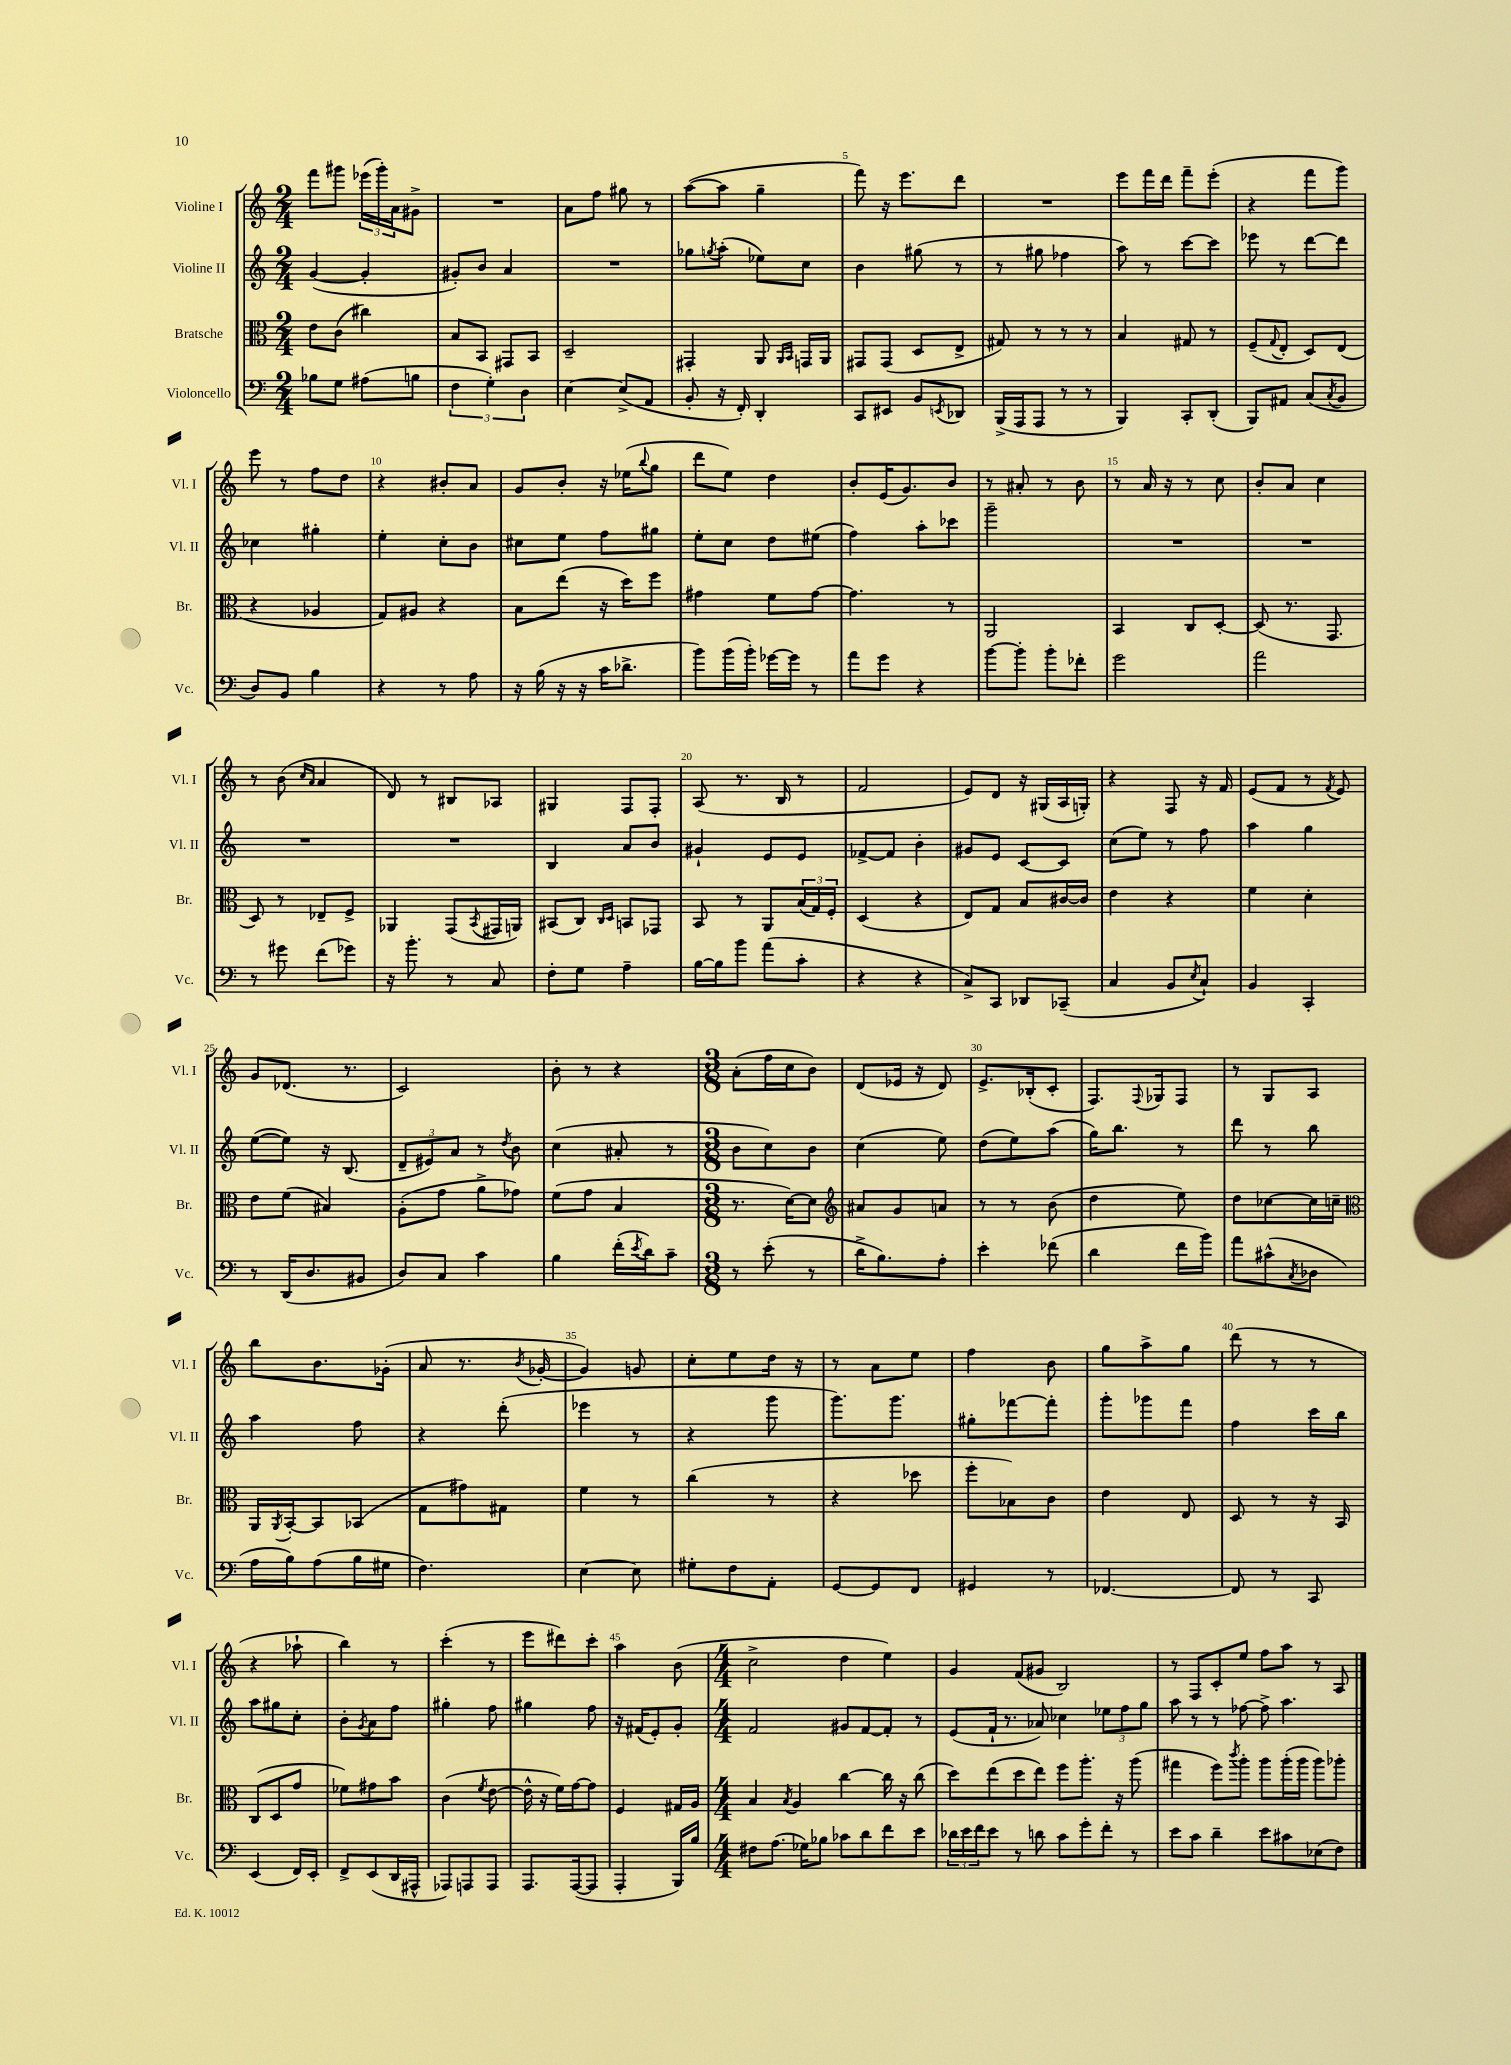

**kern	**kern	**kern	**kern
*staff4	*staff3	*staff2	*staff1
*clefF4	*clefC3	*clefG2	*clefG2
*k[]	*k[]	*k[]	*k[]
*M2/4	*M2/4	*M2/4	*M2/4
8B-	8e	([4g	8fff
8G	(8c	.	8ggg#
(8A#	4cc#)	4g']	(24eee-
.	.	.	24ggg#')
.	.	.	24a
8B	.	.	8g#^
=	=	=	=
6F	8B	8g#')	2r
.	8BB	8b	.
6G')	.	.	.
.	8GG#	4a	.
6D	.	.	.
.	8BB	.	.
=	=	=	=
[4E	2D~	2r	8a
.	.	.	8ff
(8E^]	.	.	8gg#
8AA	.	.	8r
=	=	=	=
8BB'	4GG#'	8gg-	([8aa
.	.	8qgg	.
16r	.	(8aa'	8aa]
16FF')	.	.	.
4DD'	8AA	8ee-)	4gg~
.	16qqAA	.	.
.	16qqBB	.	.
.	16GG	8cc	.
.	16AA	.	.
=	=	=	=
8CC	8GG#	4b	8fff)
8EE#	(8GG#	.	16r
.	.	.	8.eee
8BB	8D	(8gg#	.
8qEE	.	.	.
8DD-	8E^	8r	8ddd
=	=	=	=
(16BBB^	8G#)	8r	2r
16AAA	.	.	.
8AAA	8r	8gg#	.
8r	8r	4ff-	.
8r	8r	.	.
=	=	=	=
4BBB)	4B	8aa)	8eee
.	.	8r	16fff
.	.	.	16ddd
8CC'	8G#	[8ccc	8fff~
(8DD'	8r	8ccc]	(8eee'
=	=	=	=
8BBB)	(8F~	8eee-	4r
.	8qqG	.	.
8AA#	8E'	8r	.
(8C	8D)	[8ddd	8fff
8qC	.	.	.
8BB	(8E	8ddd]	8ggg)
=	=	=	=
8D)	4r	4cc-	8eee
8BB	.	.	8r
4B	4A-	4gg#'	8ff
.	.	.	8dd
=	=	=	=
4r	8G)	4ee'	4r
.	8A#	.	.
8r	4r	8cc'	8b#'
8A	.	8b	8a
=	=	=	=
16r	8B	8cc#	8g
(16B	.	.	.
16r	(8ee	8ee	8b'
16r	.	.	.
16c	16r	8ff	16r
8.d-^	16dd)	.	(16ee-
.	.	.	8qqbb
.	8ff	8gg#	8gg
=	=	=	=
8b)	4g#	8ee'	8ddd
(16b	.	8cc	8ee)
16b')	.	.	.
[16g-	8f	8dd	4dd
16g-]	.	.	.
8r	[8g#	(8ee#	.
=	=	=	=
8a	4.g#]	4ff)	8b'
8g	.	.	(16e
.	.	.	8.g)
4r	.	8aa'	.
.	8r	8ccc-	8b
=	=	=	=
[8b	2AA	2ggg~	8r
8b']	.	.	8a#'
8b'	.	.	8r
8f-'	.	.	8b
=	=	=	=
2g	4BB	2r	8r
.	.	.	16a
.	.	.	16r
.	8C	.	8r
.	[8D'	.	8cc
=	=	=	=
2a	(8D]	2r	8b'
.	8.r	.	8a
.	.	.	4cc
.	8.GG	.	.
=	=	=	=
8r	8D)	2r	8r
8g#	8r	.	(8b
.	.	.	16qqcc
.	.	.	16qqa
(8f	8E-~	.	4a
8g-)	8F^	.	.
=	=	=	=
16r	4AA-	2r	8d)
8.b'	.	.	.
.	.	.	8r
8r	(8GG	.	8B#
.	8qBB	.	.
8C	16GG#	.	8A-
.	16AA)	.	.
=	=	=	=
8F'	(8BB#	4B	4G#
8G	8C)	.	.
.	16qqC	.	.
.	16qqD	.	.
4A~	8BB	8a	8F
.	8GG-	8b	8F'
=	=	=	=
[16B	8BB	4g#`	(8A
16B]	.	.	.
8b	8r	.	8.r
(8a	8AA	8e	.
.	.	.	16B
8c'	(24B	8e	8r
.	24G)	.	.
.	24F'	.	.
=	=	=	=
4r	(4D	[8f-^	2f
.	.	8f-]	.
4r	4r	4b'	.
=	=	=	=
8C^)	8E)	8g#	8e)
8CC	8G	8e	8d
8DD-	8B	[8c	16r
.	.	.	(16G#
(8CC-~	[16c#	8c]	16A
.	16c#]	.	16G')
=	=	=	=
4C	4e	(8cc	4r
.	.	8ee)	.
8BB	4r	8r	8F
8qE	.	.	.
8C`)	.	8ff	16r
.	.	.	16f
=	=	=	=
4BB	4f	4aa	(8e
.	.	.	8f
4CC'	4d'	4gg	8r
.	.	.	8qf
.	.	.	8e)
=	=	=	=
8r	8e	([8ee	8g
(16DD	(8f	8ee])	(8.d-
8.D	.	.	.
.	4B#)	16r	.
.	.	(8.B	8.r
8BB#	.	.	.
=	=	=	=
8D)	(8A'	12d~	2c)
.	.	12e#)	.
8C	8g	.	.
.	.	12a	.
4c	8a^	8r	.
.	.	8qdd	.
.	8g-)	8b	.
=	=	=	=
4B	(8f	(4cc	8b'
.	8g	.	8r
(16f'	4B	8a#'	4r
8qe	.	.	.
16d)	.	.	.
8c~	.	8r	.
=	=	=	=
*M3/8	*M3/8	*M3/8	*M3/8
8r	8.r	8b	(8a'
(8e'	.	8cc)	16ff
.	[16d)	.	16cc
8r	8d]	8b	8b)
=	=	=	=
*	*clefG2	*	*
16d^	8a#	(4cc	(8d
8.B)	.	.	.
.	8g	.	16e-
.	.	.	16r
8A'	8a	8ee)	8d)
=	=	=	=
4e'	8r	(8dd	8.e^
.	8r	8ee)	.
.	.	.	(16B-'
(8f-	(8b	(8aa	8c'
=	=	=	=
4d	4dd	16gg)	8.F)
.	.	8.bb	.
.	.	.	8qqF
.	.	.	16G-
16f	8ee)	8r	8F
16b)	.	.	.
=	=	=	=
8a	8dd	8ddd	8r
(8c#^^	[8cc-	8r	8G
8qC	.	.	.
8D-	16cc-]	8bb	8A
.	16cc~	.	.
=	=	=	=
*	*clefC3	*	*
16A	16AA	4aa	8bb
.	8qAA	.	.
16B)	[16BB'	.	.
(8A	8BB]	.	8.b
16B	(8BB-	8ff	.
16G#	.	.	(16g-'
=	=	=	=
4.F)	8G	4r	8a
.	8g#)	.	8.r
.	8G#	(8ddd'	.
.	.	.	8qb
.	.	.	[16g-'
=	=	=	=
[4E	4f	4eee-	4g-])
8E]	8r	8r	8g
=	=	=	=
8G#'	(4cc	4r	8cc'
8F	.	.	8ee
8AA'	8r	8ggg	16dd
.	.	.	16r
=	=	=	=
[8GG	4r	8.ggg)	8r
8GG]	.	.	8a
.	.	8.ggg	.
8FF	8dd-	.	8ee
=	=	=	=
4GG#	8ff'	8gg#'	4ff
.	8B-)	[8fff-	.
8r	8c	8fff-']	8b
=	=	=	=
[4.FF-	4e	8ggg'	8gg
.	.	8ggg-	8aa^
.	8E	8fff	8gg
=	=	=	=
8FF-]	8D	4ff	(8ddd
8r	8r	.	8r
8CC	16r	16ccc	8r
.	16BB	16bb	.
=	=	=	=
(4EE	(8C	8aa	4r
.	8D	8gg#	.
16FF)	8g	8cc'	8aa-`
16EE'	.	.	.
=	=	=	=
8FF^	8f-)	8b'	4bb)
.	.	8qg	.
(8EE	8g#	8a	.
16DD	8b	8ff	8r
16AAA#^^	.	.	.
=	=	=	=
8AAA-)	(4c	4gg#'	(4ccc'
8AAA	.	.	.
.	8qf	.	.
8AAA	[8e	8ff	8r
=	=	=	=
8.AAA	16e^^]	4gg#	8eee
.	16r	.	.
.	16f)	.	8ddd#)
([16AAA	[16g	.	.
8AAA]	8g]	8ff	8ccc'
=	=	=	=
4AAA'	4F	16r	4aa
.	.	(16f#	.
.	.	8e')	.
16BBB)	16G#	8g'	(8b
16B	16A	.	.
=	=	=	=
*M4/4	*M4/4	*M4/4	*M4/4
8F#	4B	2f	2cc^
(8.A	.	.	.
.	8qB	.	.
.	4A	.	.
16G-)	.	.	.
8B-	.	.	.
8c-	[4cc	8g#	4dd
8d	.	[8f	.
8f	16cc]	8f']	4ee)
.	16r	.	.
8e	(8cc	8r	.
=	=	=	=
24d-	8dd)	(8e	4g
24e	.	.	.
24f	.	.	.
8e	(8ee	16f`	.
.	.	8.r	.
8r	8dd	.	(8f
8d	8ee)	8a-)	8g#
8c	8ff	4cc-	2B)
8g'	8.aa'	.	.
8f'	.	12ee-	.
.	16r	.	.
.	.	12ff	.
8r	(8aa	.	.
.	.	12gg	.
=	=	=	=
8e	4gg#	8aa	8r
8c	.	8r	8F
4d~	8ff)	8r	8c'
.	8qccc	.	.
.	8aa'	[8ff-	8ee
8e	8aa	8ff-^]	8ff
8c#	(16aa'	4.aa	8aa
.	16aa	.	.
(8E-	8aa)	.	8r
8F)	8aa-'	.	8A
==	==	==	==
*-	*-	*-	*-
